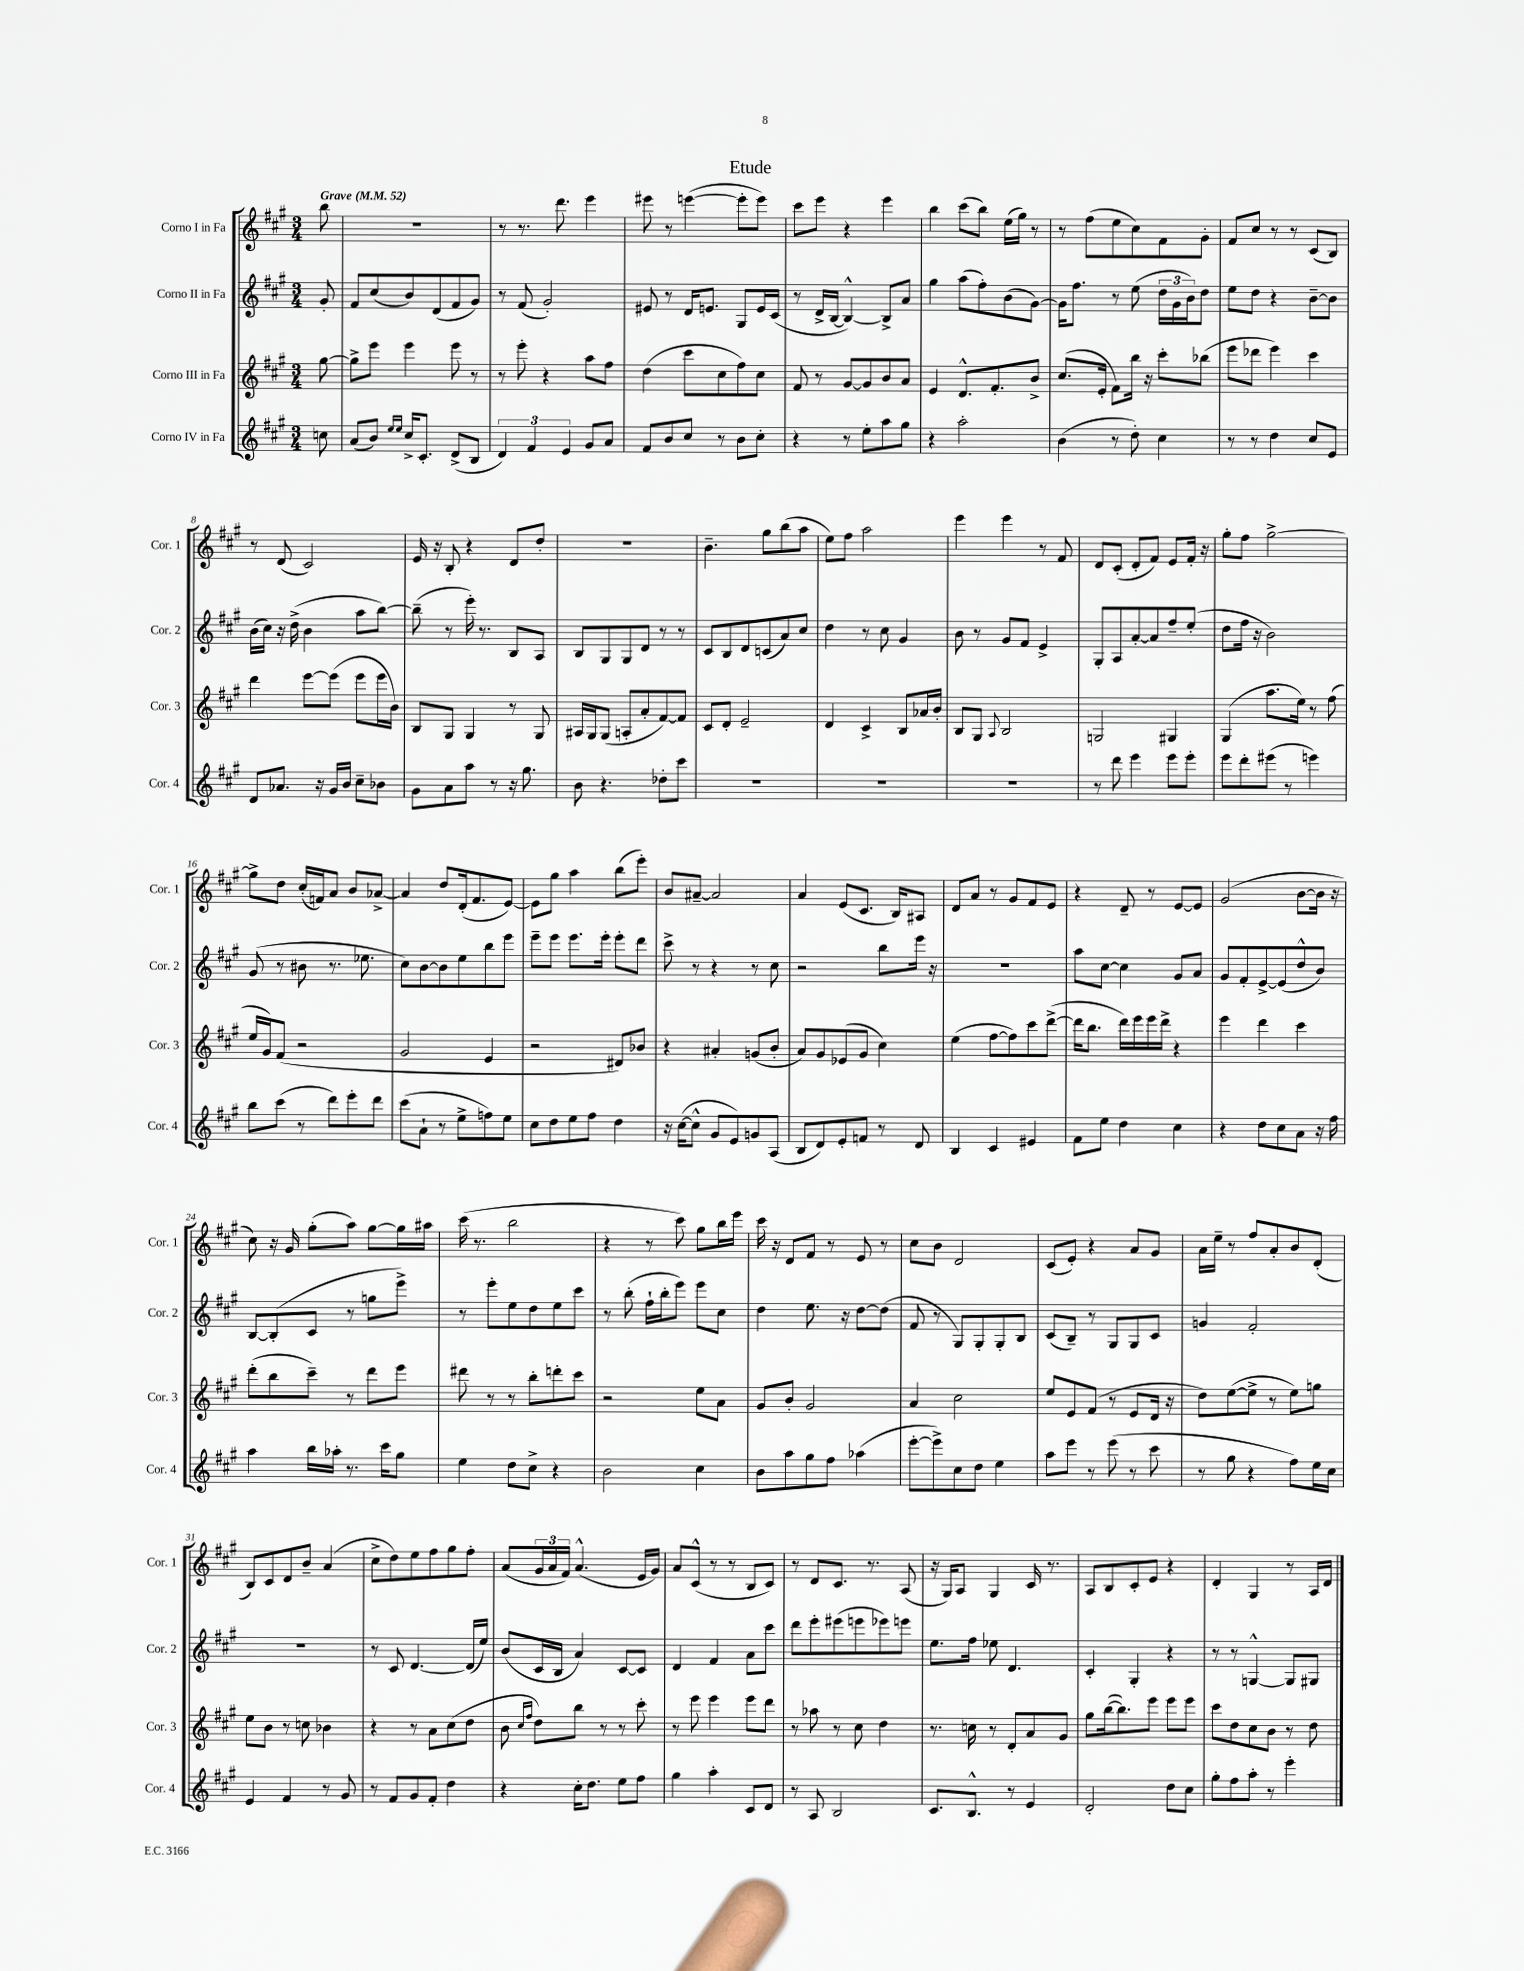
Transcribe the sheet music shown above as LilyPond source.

\header { title = "Etude" }
<<
\new StaffGroup <<
\new Staff = "s0" \with { instrumentName = "Corno I in Fa" shortInstrumentName = "Cor. 1" } {
    \clef treble \key a \major \numericTimeSignature \time 3/4 \partial 8 \tempo "Grave" 4 = 52
    b''8 |
    R2. |
    r8 r8. d'''8. e'''4 |
    eis'''8 r8 e'''4~( e'''8-. e'''8) |
    cis'''8 e'''8 r4 e'''4 |
    b''4 cis'''8( b''8) e''16( gis''16) r8 |
    r8 fis''8( e''8 cis''8) fis'8 gis'8-. |
    fis'8 cis''8 r8 r8 cis'8( b8) |
    r8 d'8( cis'2) |
    e'16 r16 b8-. r4 d'8 d''8-. |
    R2. |
    b'4.-- gis''8 b''8( a''8 |
    e''8) fis''8 a''2 |
    e'''4 e'''4 r8 fis'8 |
    d'8 cis'8-.( d'8-. fis'8) e'8 fis'16-. r16 |
    gis''8-. fis''8 gis''2~-> |
    gis''8-> d''8 cis''16-.( f'16) a'8 b'8 aes'8~-> |
    aes'4 d''8 d'16-.( fis'8. e'8~) |
    e'8 gis''8 a''4 b''8( e'''8-.) |
    b'8 ais'8~-- ais'2 |
    a'4 e'8( cis'8. b16) ais8 |
    d'8 a'8 r8 gis'8 fis'8 e'8 |
    r4 d'8-- r8 e'8~ e'8 |
    gis'2( b'8~ b'16 r16 |
    cis''8) r16 gis'16 gis''8-.( a''8) gis''8~ gis''16 ais''16 |
    cis'''16( r8. b''2 |
    r4 r8 cis'''8) gis''8 b''16 e'''16 |
    cis'''16 r16 d'8 fis'8 r8 e'8 r8 |
    cis''8 b'8 d'2 |
    cis'8( e'8-.) r4 a'8 gis'8 |
    a'16 e''16-- r8 fis''8 a'8-. b'8 d'8-.( |
    b8) cis'8 d'8 b'8-- a'4( |
    cis''8-> d''8) e''8 fis''8 gis''8 fis''8-. |
    a'8( \tuplet 3/2 { gis'16 a'16 fis'16) } a'4.-^( e'16 gis'16) |
    a'8 cis'8-^( r8 r8 b8 cis'8) |
    r8 d'8 cis'8. r8. a8( |
    r16 gis16) a8 gis4 cis'16 r8. |
    a8 b8 cis'8-. e'8 r4 |
    d'4-. gis4 r8 a16 d'16 \bar "|." |
}
\new Staff = "s1" \with { instrumentName = "Corno II in Fa" shortInstrumentName = "Cor. 2" } {
    \clef treble \key a \major \numericTimeSignature \time 3/4 \partial 8
    gis'8-. |
    fis'8 cis''8( b'8) d'8( fis'8 gis'8) |
    r8 fis'8( gis'2-.) |
    eis'8 r8 d'16 e'8. gis8 e'16 cis'16( |
    r8 d'16-> b16~ b4~-^) b8-> a'8 |
    gis''4 a''8( fis''8-.) b'8( gis'8~) |
    gis'16 fis''8. r8 e''8( \tuplet 3/2 { d''16 gis'16 b'16) } d''8 |
    e''8 d''8 r4 b'8~-- b'8 |
    b'16( cis''16) r16 d''16->( b'4 a''8 b''8~) |
    b''8--( r8 e'''16-.) r8. b8 a8 |
    b8 gis8 gis8 d'8 r8 r8 |
    cis'8 b8 d'8 c'8( a'8) cis''8 |
    d''4 r8 cis''8 gis'4 |
    b'8 r8 gis'8 fis'8 e'4-> |
    gis8-. a8 a'8~-. a'8 fis''8-- e''8-.( |
    d''8 fis''16 r16 b'2) |
    gis'8( r8 bis'8 r8. ees''8. |
    cis''8) b'8~ b'8 e''8 b''8 e'''8 |
    e'''8-- e'''8 e'''8. e'''16-. e'''8-. d'''8 |
    cis'''8-> r8 r4 r8 cis''8 |
    r2 b''8 e'''16 r16 |
    R2. |
    a''8 cis''8~ cis''4 gis'8 a'8 |
    gis'8 fis'8-. e'8~-> e'8( d''8-^ b'8) |
    b8~ b8-.( cis'8 r8 g''8 e'''8->) |
    r8 e'''8-. e''8 d''8 e''8 cis'''8 |
    r8 b''8-.( fis''16-! b''16-. e'''8) e'''8 cis''8 |
    d''4 e''8. r16 d''8~ d''8( |
    fis'8 r8 gis8) gis8-. gis8-. b8 |
    cis'8( b8--) r8 gis8 gis8 cis'8 |
    g'4 fis'2-. |
    R2. |
    r8 cis'8 d'4.~ d'16( e''16) |
    b'8( cis'16 b16 a'4) cis'8~ cis'8 |
    d'4 fis'4 a'8 cis'''8 |
    d'''8 e'''8-. eis'''8( e'''8 ees'''8) e'''8 |
    e''8. fis''16 ees''8 d'4. |
    cis'4-. gis4-. r4 |
    r8 r8 g4~-^ g8 gis8 \bar "|." |
}
\new Staff = "s2" \with { instrumentName = "Corno III in Fa" shortInstrumentName = "Cor. 3" } {
    \clef treble \key a \major \numericTimeSignature \time 3/4 \partial 8
    gis''8~ |
    gis''8-> e'''8 e'''4 e'''8 r8 |
    r8 e'''8-. r4 a''8 fis''8 |
    d''4( cis'''8 cis''8 fis''8) cis''8 |
    fis'8 r8 gis'8~ gis'8 b'8 a'8 |
    e'4 d'8.-^ fis'8.-. b'8-> |
    cis''8.( e'16-. fis'8) b''16 r16 cis'''8-. bes''8( |
    e'''8 des'''8 e'''4) cis'''4 |
    d'''4 e'''8~ e'''8( e'''8 e'''16 b'16) |
    b8 gis8 gis4 r8 gis8 |
    ais16 gis16 gis8( a8-. a'8-. fis'8~) fis'8 |
    cis'8 d'8-. e'2-- |
    d'4 cis'4-> b8 aes'16 b'16-. |
    b8 gis8 \appoggiatura { a8 } b2 |
    g2 gis4 |
    gis4( a''8. e''16) r8 fis''8( |
    e''16 gis'16) fis'8( r2 |
    gis'2 e'4 |
    r2 dis'8) bes'8 |
    r4 ais'4-. g'8( b'8-. |
    a'8) gis'8 ees'8( gis'8 cis''4) |
    e''4( fis''8~ fis''8) cis'''8 d'''8~->( |
    d'''16 b''8. d'''16) e'''16 e'''16 d'''16-> r4 |
    e'''4 d'''4 cis'''4 |
    d'''8-.( b''8 cis'''8--) r8 d'''8 e'''8 |
    dis'''8 r8 r8 b''8-. d'''8-. cis'''8 |
    r2 e''8 a'8 |
    gis'8 b'8-. gis'2 |
    a'4 cis''2 |
    e''8 e'8 fis'8( r8 e'8 d'16 r16 |
    d''8) e''8~( e''8-> r8 e''8) g''8 |
    e''8 b'8 r8 c''8 bes'4 |
    r4 r8 a'8 cis''8( d''8 |
    b'8 \grace { cis''16 fis''16 } d''8) b''8 r8 r8 cis'''8-. |
    r8 e'''8 e'''4 e'''8 d'''8 |
    r8 aes''8 r8 cis''8 d''4 |
    r8. c''16 r8 d'8-. a'8 gis'8 |
    gis''8 b''16~( b''8.) e'''8 e'''8 e'''8 |
    cis'''8 d''8 cis''8 b'8 r8 d''8 \bar "|." |
}
\new Staff = "s3" \with { instrumentName = "Corno IV in Fa" shortInstrumentName = "Cor. 4" } {
    \clef treble \key a \major \numericTimeSignature \time 3/4 \partial 8
    c''8 |
    a'8( b'8) \grace { e''16 e''16 } cis''16-> cis'8.-. d'8->( b8 |
    \tuplet 3/2 { d'4) fis'4 e'4 } gis'8 a'8 |
    fis'8 b'8 cis''8 r8 b'8 cis''8-. |
    r4 r8 e''8-. a''8 gis''8 |
    r4 a''2-. |
    b'4( r8 d''8-.) cis''4 |
    r8 r8 d''4 cis''8 e'8 |
    d'8 aes'8. r16 gis'16 b'16 cis''8-- bes'8 |
    gis'8 a'8 a''8 r8 r16 gis''8. |
    b'8 r4. des''8-. cis'''8 |
    R2. |
    R2. |
    R2. |
    r8 d'''8 e'''4 e'''8 e'''8-. |
    e'''8 d'''8-. eis'''8( r8 e'''4) |
    b''8 cis'''8( r8 d'''8) e'''8-. d'''8 |
    cis'''8( a'8-! r8 e''8-> f''8) e''8 |
    cis''8 d''8 e''8 fis''8 d''4 |
    r16 cis''16~( cis''8-^ gis'8 e'8) g'8 a8( |
    b8 d'8) e'8-. f'8 r8 d'8 |
    b4 cis'4 eis'4 |
    fis'8 e''8 d''4 cis''4 |
    r4 d''8 cis''8 a'8 r16 fis''16 |
    a''4 b''16 aes''16-. r8. cis'''16 gis''8 |
    e''4 d''8 cis''8-> r4 |
    b'2 cis''4 |
    b'8 a''8 gis''8 fis''8 aes''4( |
    e'''8~-. e'''8->) cis''8 d''8 e''4 |
    a''8 e'''8 r8 e'''8( r8 cis'''8 |
    r8 gis''8 r4 fis''8) e''16 cis''16 |
    e'4 fis'4 r8 gis'8 |
    r8 fis'8 gis'8 fis'8-. d''4 |
    r4 cis''16-. d''8. e''8 fis''8 |
    gis''4 a''4-. cis'8 d'8 |
    r8 a8 b2 |
    cis'8. b8.-^ r8 e'4 |
    d'2-. d''8 cis''8 |
    gis''8-. fis''8 a''8-. r8 e'''4-. \bar "|." |
}
>>
>>
